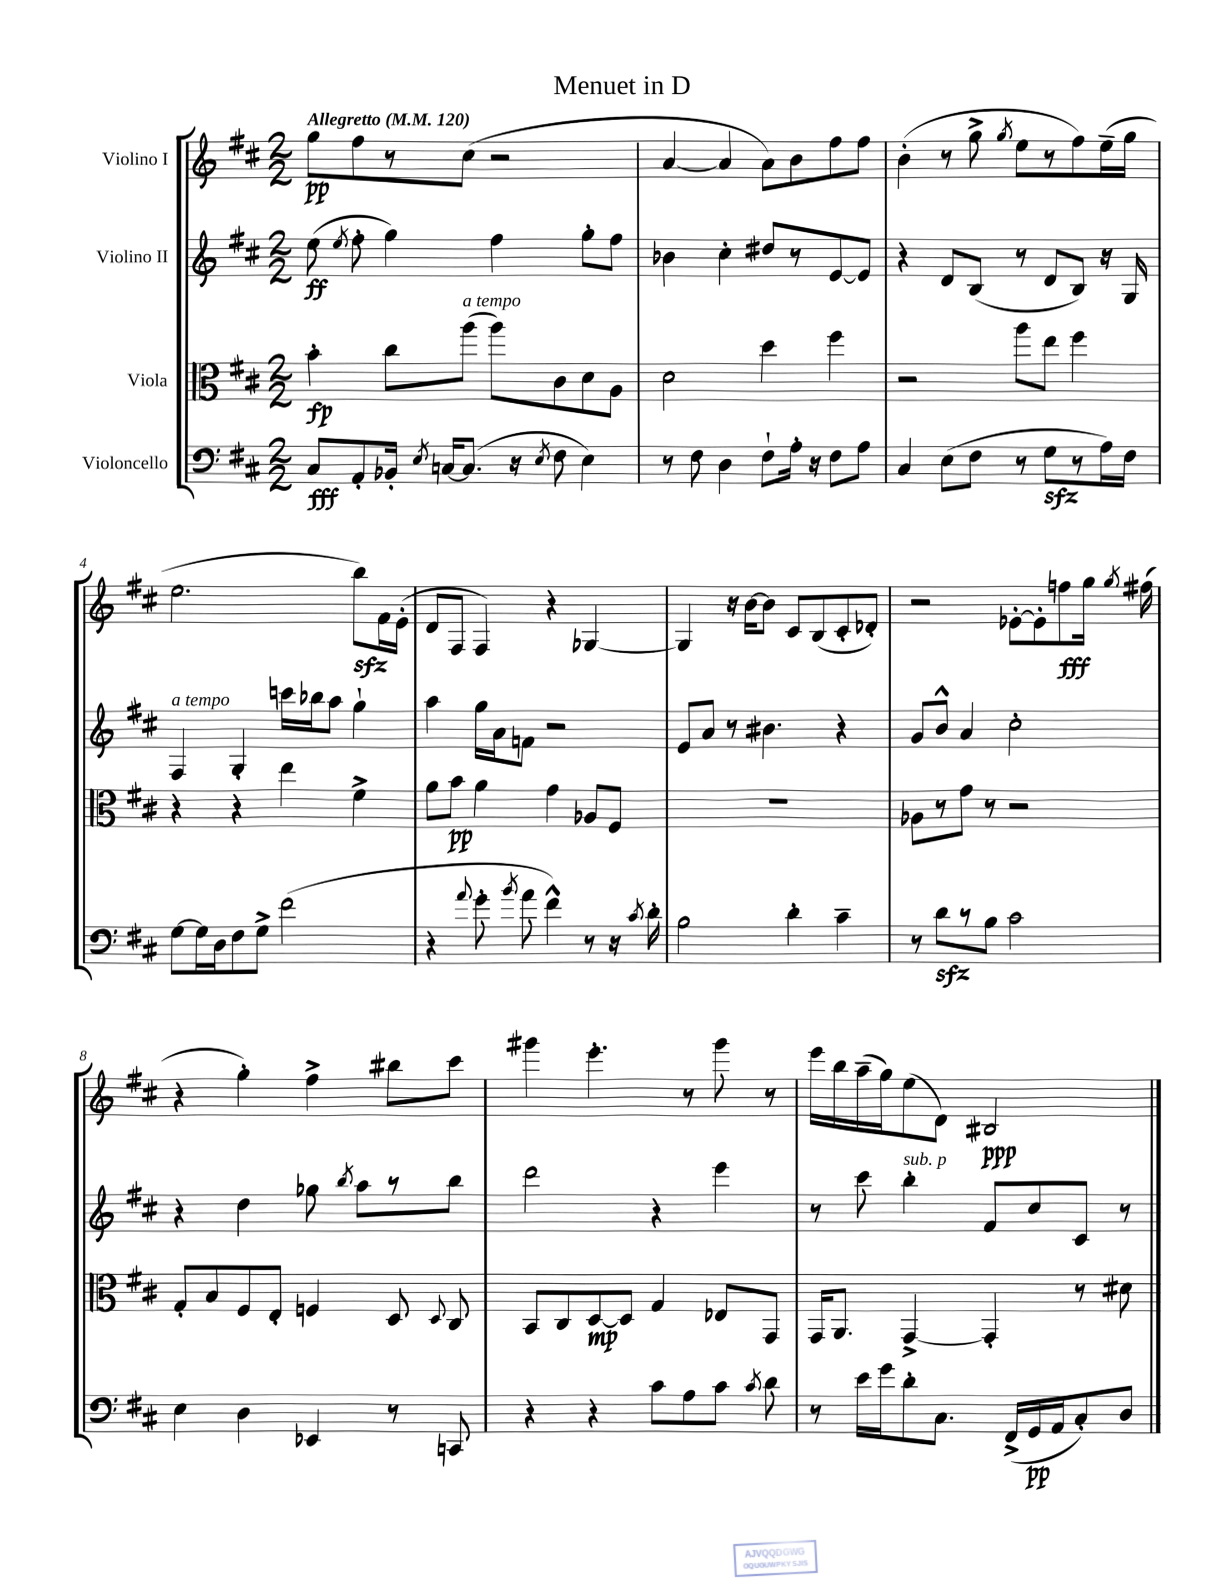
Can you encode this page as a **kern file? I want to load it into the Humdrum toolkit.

**kern	**kern	**kern	**kern
*staff4	*staff3	*staff2	*staff1
*clefF4	*clefC3	*clefG2	*clefG2
*k[f#c#]	*k[f#c#]	*k[f#c#]	*k[f#c#]
*M2/2	*M2/2	*M2/2	*M2/2
*MM120	*MM120	*MM120	*MM120
8C#/L	4b'\	(8ee\	8gg\L
.	.	8qee/	.
8AA'/	.	8ff#'\	8ff#\
16BB-'/Jk	8cc#\L	4gg\)	8r
8qE/	.	.	.
[16C/LK	.	.	.
(8.C/]J	(8aa\J	.	(8cc#\J
.	8aa\L)	4ff#\	2r
16r	.	.	.
8qE/	.	.	.
8F#\	8c#\	.	.
4E\)	8d\	8gg'\L	.
.	8A\J	8ff#\J	.
=	=	=	=
8r	2d\	4b-\	[4a/
8F#\	.	.	.
4D\	.	4cc#'\	4a/]
8F#`\L	4dd\	8dd#/L	8a\L)
16A'\Jk	.	8r	8b\
16r	.	.	.
8F#\L	4ff#\	[8e/	8ff#\
8A\J	.	8e/]J	8ff#\J
=	=	=	=
4C#/	2r	4r	(4b'\
(8E\L	.	8d/L	8r
8F#\J	.	(8B/J	8gg^\
.	.	.	8qgg/
8r	8aa\L	8r	8ee\L
8G\L	8ee\J	8d/L	8r
8r	4ff#\	8B/J)	8ff#\)
16A\L)	.	16r	(16ee~\L
16F#\JJ	.	16G/	16gg\JJ
=	=	=	=
[8G\L	4r	4F#/	2.ee\
16G\]L	.	.	.
16D\J	.	.	.
8F#\	4r	4G'/	.
8G^\J	.	.	.
(2f#\	4ee\	16ccc\LL	.
.	.	16bb-\J	.
.	.	8aa\J	.
.	4f#^\	4gg`\	8bb\L)
.	.	.	16f#\L
.	.	.	(16e'\JJ
=	=	=	=
4r	8a\L	4aa\	8d/L
.	8b\J	.	8F#/J
8qqa/	.	.	.
8g'\	4a\	16gg\LL	4F#/)
.	.	16a\J	.
8qb/	.	.	.
8a\	.	8f\J	.
4f#^^\)	4g\	2r	4r
8r	8A-/L	.	[4G-/
16r	8F#/J	.	.
8qc#/	.	.	.
16d'\	.	.	.
=	=	=	=
2B\	1r	8e/L	4G-/]
.	.	8a/J	.
.	.	8r	16r
.	.	.	[16b\LK
.	.	4.b#\	8b\]J
4d'\	.	.	8c#/L
.	.	.	(8B/
4c#~\	.	4r	8c#'/
.	.	.	8d-'/J)
=	=	=	=
8r	8A-\L	8g/L	2r
8d\L	8r	8b^^/J	.
8r	8g\J	4a/	.
8B\J	8r	.	.
2c#\	2r	2cc#'\	[8e-'\L
.	.	.	8e-'\]
.	.	.	8ff\
.	.	.	16gg\Jk
.	.	.	8qgg/
.	.	.	(16ff#\
=	=	=	=
4E\	8G'/L	4r	4r
.	8B/	.	.
4D\	8F#/	4dd\	4gg'\)
.	8E'/J	.	.
4EE-/	4F/	8gg-\	4ff#^\
.	.	8qbb/	.
.	.	8aa\L	.
8r	8D/	8r	8bb#\L
.	8qqD/	.	.
8CC/	8C#/	8bb\J	8ccc#\J
=	=	=	=
4r	8BB/L	2ddd\	4ggg#\
.	8C#/	.	.
4r	[8D/	.	4.eee'\
.	8D/]J	.	.
8c#\L	4G/	4r	.
8A\	.	.	8r
8c#\J	8E-/L	4eee\	8ggg#\
8qc#/	.	.	.
8d\	8GG/J	.	8r
=	=	=	=
8r	16GG/LK	8r	16eee\LL
.	8.AA/J	.	16bb\
16e\LL	.	8ccc#\	(16aa~\
16g\J	.	.	16gg\J)
8d'\	[4GG^/	4bb'\	(8ee\
8.C#\J	.	.	8d\J)
.	4GG'/]	8f#/L	2B#/
(16FF#^/LL	.	.	.
16GG/	.	8cc#/	.
16AA/J	.	.	.
8C#'/)	8r	8c#/J	.
8D/J	8d#\	8r	.
==	==	==	==
*-	*-	*-	*-
